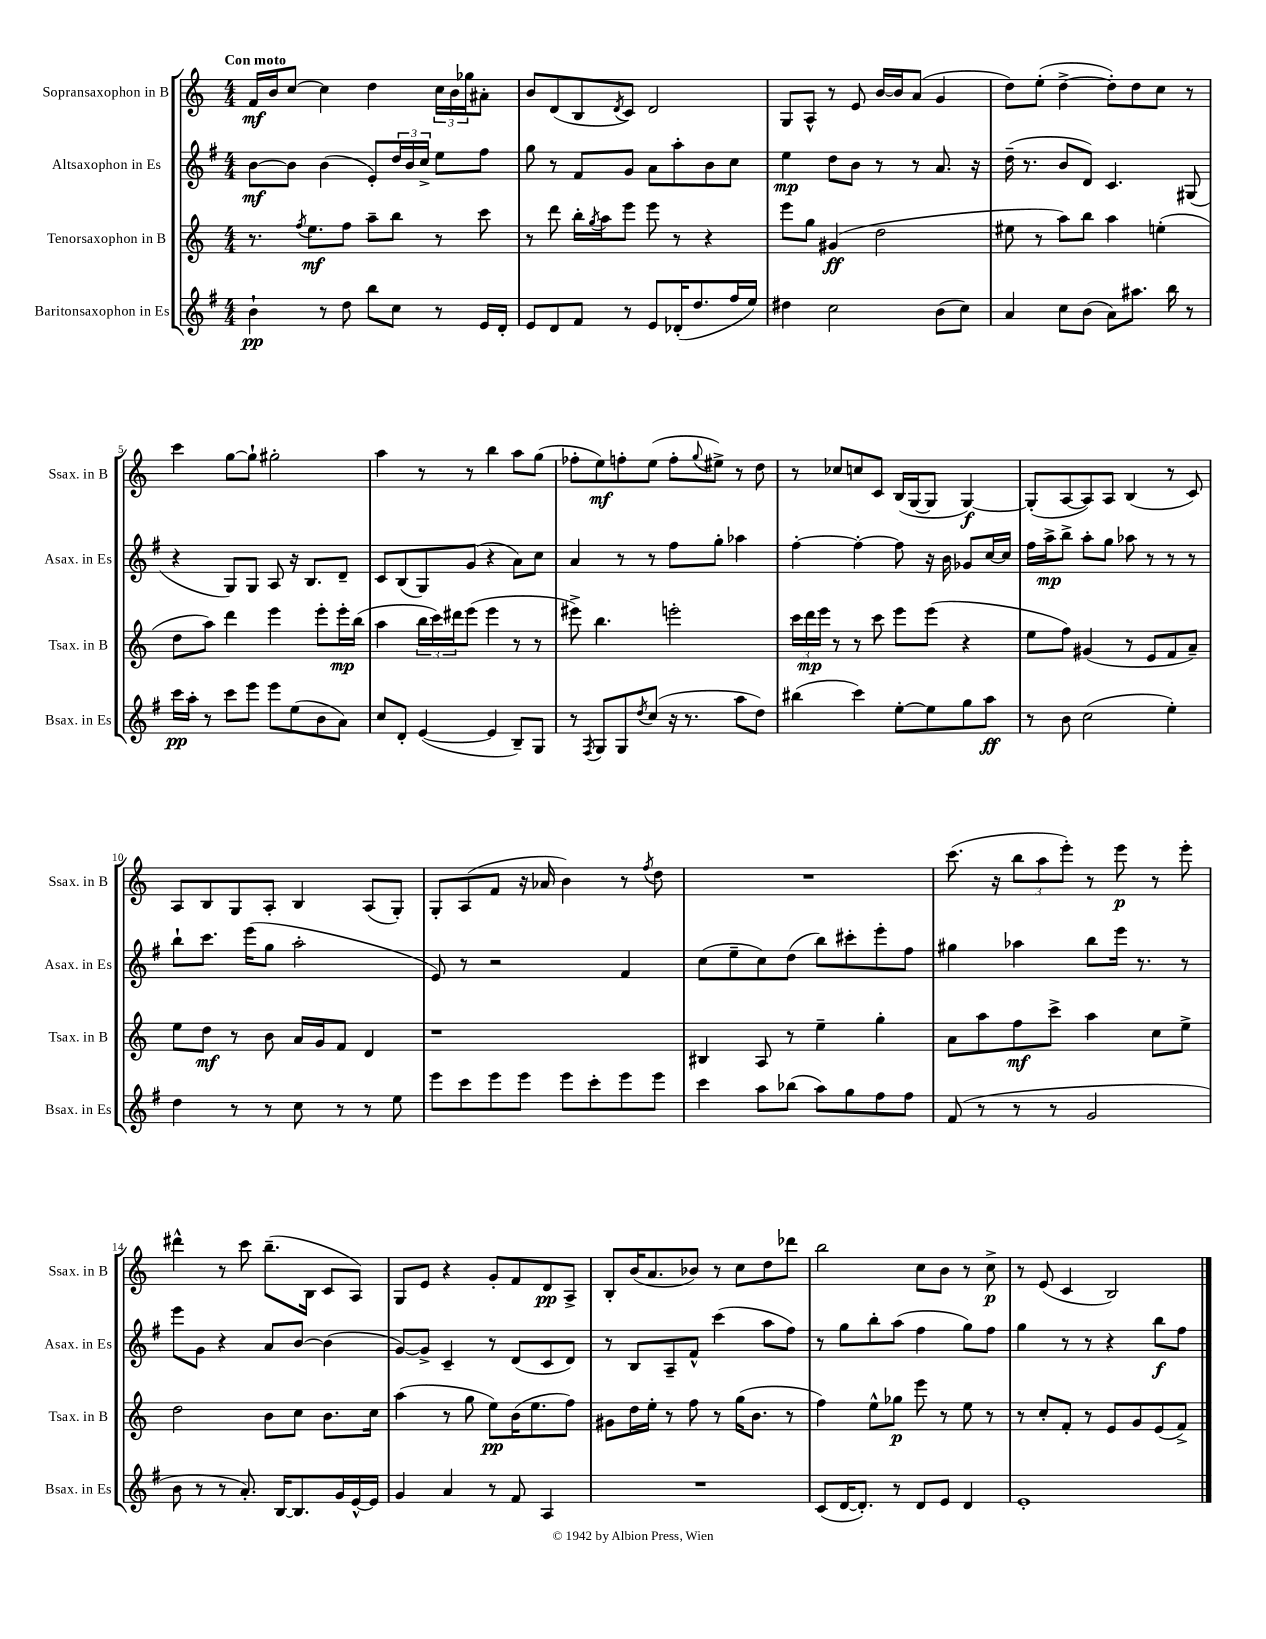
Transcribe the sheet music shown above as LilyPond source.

<<
\new StaffGroup <<
\new Staff = "s0" \with { instrumentName = "Sopransaxophon in B" shortInstrumentName = "Ssax. in B" } {
    \clef treble \key c \major \numericTimeSignature \time 4/4 \tempo "Con moto"
    f'16\mf b'16 c''8~ c''4 d''4 \tuplet 3/2 { c''16 b'16 ges''16 } ais'8-. |
    b'8 d'8( b8 \acciaccatura { d'8 } c'8) d'2 |
    g8 a8-^ r8 e'8 b'16~ b'16 a'8( g'4 |
    d''8) e''8-.( d''4~-> d''8-.) d''8 c''8 r8 |
    c'''4 g''8~ g''8-! gis''2-. |
    a''4 r8 r8 b''4 a''8 g''8( |
    fes''8-. e''8\mf) f''8-. e''8( f''8-. \appoggiatura { g''8 } eis''8->) r8 d''8 |
    r8 ces''8 c''8 c'8 b16( g16~ g8 g4~\f) |
    g8-.( a8~ a8) a8 b4( r8 c'8) |
    a8 b8 g8 a8-. b4 a8( g8-.) |
    g8-. a8( f'8 r16 aes'16 b'4) r8 \acciaccatura { f''8 } d''8 |
    R1 |
    c'''8.( r16 \tuplet 3/2 { b''8 a''8 e'''8-.) } r8 e'''8\p r8 e'''8-. |
    dis'''4-^ r8 c'''8 b''8.--( b16 c'8 a8) |
    g8 e'8 r4 g'8-. f'8 d'8\pp a8-> |
    b8-. b'16( a'8. bes'8) r8 c''8 d''8 des'''8 |
    b''2 c''8 b'8 r8 c''8->\p |
    r8 e'8( c'4 b2) \bar "|." |
}
\new Staff = "s1" \with { instrumentName = "Altsaxophon in Es" shortInstrumentName = "Asax. in Es" } {
    \clef treble \key g \major \numericTimeSignature \time 4/4
    b'8~\mf b'8 b'4( e'8-.) \tuplet 3/2 { d''16 b'16 c''16-> } e''8 fis''8 |
    g''8 r8 fis'8 g'8 a'8 a''8-. b'8 c''8 |
    e''4\mp d''8 b'8 r8 r8 a'8. r16 |
    d''16--( r8. b'8 d'8) c'4. gis8( |
    r4 g8) g8 a8 r16 b8. d'8-- |
    c'8 b8( g8) g'8( r4 a'8) c''8 |
    a'4 r8 r8 fis''8 g''8-. aes''4 |
    fis''4~-. fis''4~-. fis''8 r16 b'16 ges'8 c''16~ c''16 |
    fis''16 a''16->\mp b''8-> a''8-. g''8 aes''8 r8 r8 r8 |
    b''8-! c'''8. e'''16( g''8 a''2-. |
    e'8) r8 r2 fis'4 |
    c''8( e''8-- c''8) d''8( b''8) cis'''8-. e'''8-. fis''8 |
    gis''4 aes''4 b''8 e'''16 r8. r8 |
    e'''8 g'8 r4 a'8 b'8~ b'4( |
    g'8~) g'8-> c'4-- r8 d'8( c'8 d'8) |
    r8 b8 a8-- fis'8-^ c'''4( a''8 fis''8) |
    r8 g''8 b''8-. a''8( fis''4 g''8) fis''8 |
    g''4 r8 r8 r4 b''8\f fis''8 \bar "|." |
}
\new Staff = "s2" \with { instrumentName = "Tenorsaxophon in B" shortInstrumentName = "Tsax. in B" } {
    \clef treble \key c \major \numericTimeSignature \time 4/4
    r8. \acciaccatura { f''8 } e''8.\mf f''8 a''8-- b''8 r8 c'''8 |
    r8 d'''8 b''16-. \acciaccatura { g''8 } a''16 e'''8 e'''8 r8 r4 |
    e'''8 g''8 gis'4\ff( d''2 |
    eis''8 r8 a''8) b''8 a''4 e''4-.( |
    d''8 a''8) d'''4 e'''4 e'''8-. e'''16-.\mp b''16( |
    a''4 \tuplet 3/2 { b''16 c'''16) dis'''16 } e'''8( e'''4 r8 r8 |
    eis'''8->) b''4. e'''2-. |
    \tuplet 3/2 { c'''16 d'''16\mp e'''16 } r8 r8 c'''8 e'''8 e'''8( r4 |
    e''8 f''8) gis'4( r8 e'8 f'8 a'8--) |
    e''8 d''8\mf r8 b'8 a'16 g'16 f'8 d'4 |
    r1 |
    bis4 a8 r8 e''4-- g''4-. |
    a'8 a''8 f''8\mf c'''8-> a''4 c''8 e''8-> |
    d''2 b'8 c''8 b'8. c''16 |
    a''4( r8 g''8 e''8\pp) b'16( e''8. f''8) |
    gis'8 d''16 e''16-. r8 f''8 r8 g''16( b'8. r8 |
    f''4) e''8-^ ges''8\p e'''8 r8 e''8 r8 |
    r8 c''8-. f'8-. r8 e'8 g'8 e'8( f'8->) \bar "|." |
}
\new Staff = "s3" \with { instrumentName = "Baritonsaxophon in Es" shortInstrumentName = "Bsax. in Es" } {
    \clef treble \key g \major \numericTimeSignature \time 4/4
    b'4-!\pp r8 d''8 b''8 c''8 r8 e'16 d'16-. |
    e'8 d'8 fis'8 r8 e'8 des'16-.( d''8. fis''16 e''16) |
    dis''4 c''2 b'8( c''8) |
    a'4 c''8 b'8( a'8) ais''8. b''16 r8 |
    c'''16\pp a''16-. r8 c'''8 e'''8 e'''8 e''8( b'8 a'8) |
    c''8 d'8-. e'4~( e'4 b8--) g8 |
    r8 \acciaccatura { fis8 } g8 g8 \acciaccatura { d''8 } c''8( r16 r8. a''8 d''8) |
    bis''4( c'''4) e''8~-. e''8 g''8 a''8\ff |
    r8 b'8 c''2( e''4-.) |
    d''4 r8 r8 c''8 r8 r8 e''8 |
    e'''8 c'''8 e'''8 e'''8 e'''8 c'''8-. e'''8 e'''8 |
    c'''4 a''8 bes''8( a''8) g''8 fis''8 fis''8 |
    fis'8( r8 r8 r8 g'2 |
    b'8 r8 r8 a'8.-.) b16~ b8. g'16 e'16~-^ e'16 |
    g'4 a'4 r8 fis'8 a4 |
    R1 |
    c'8( d'16~ d'8.-.) r8 d'8 e'8 d'4 |
    e'1-. \bar "|." |
}
>>
>>
